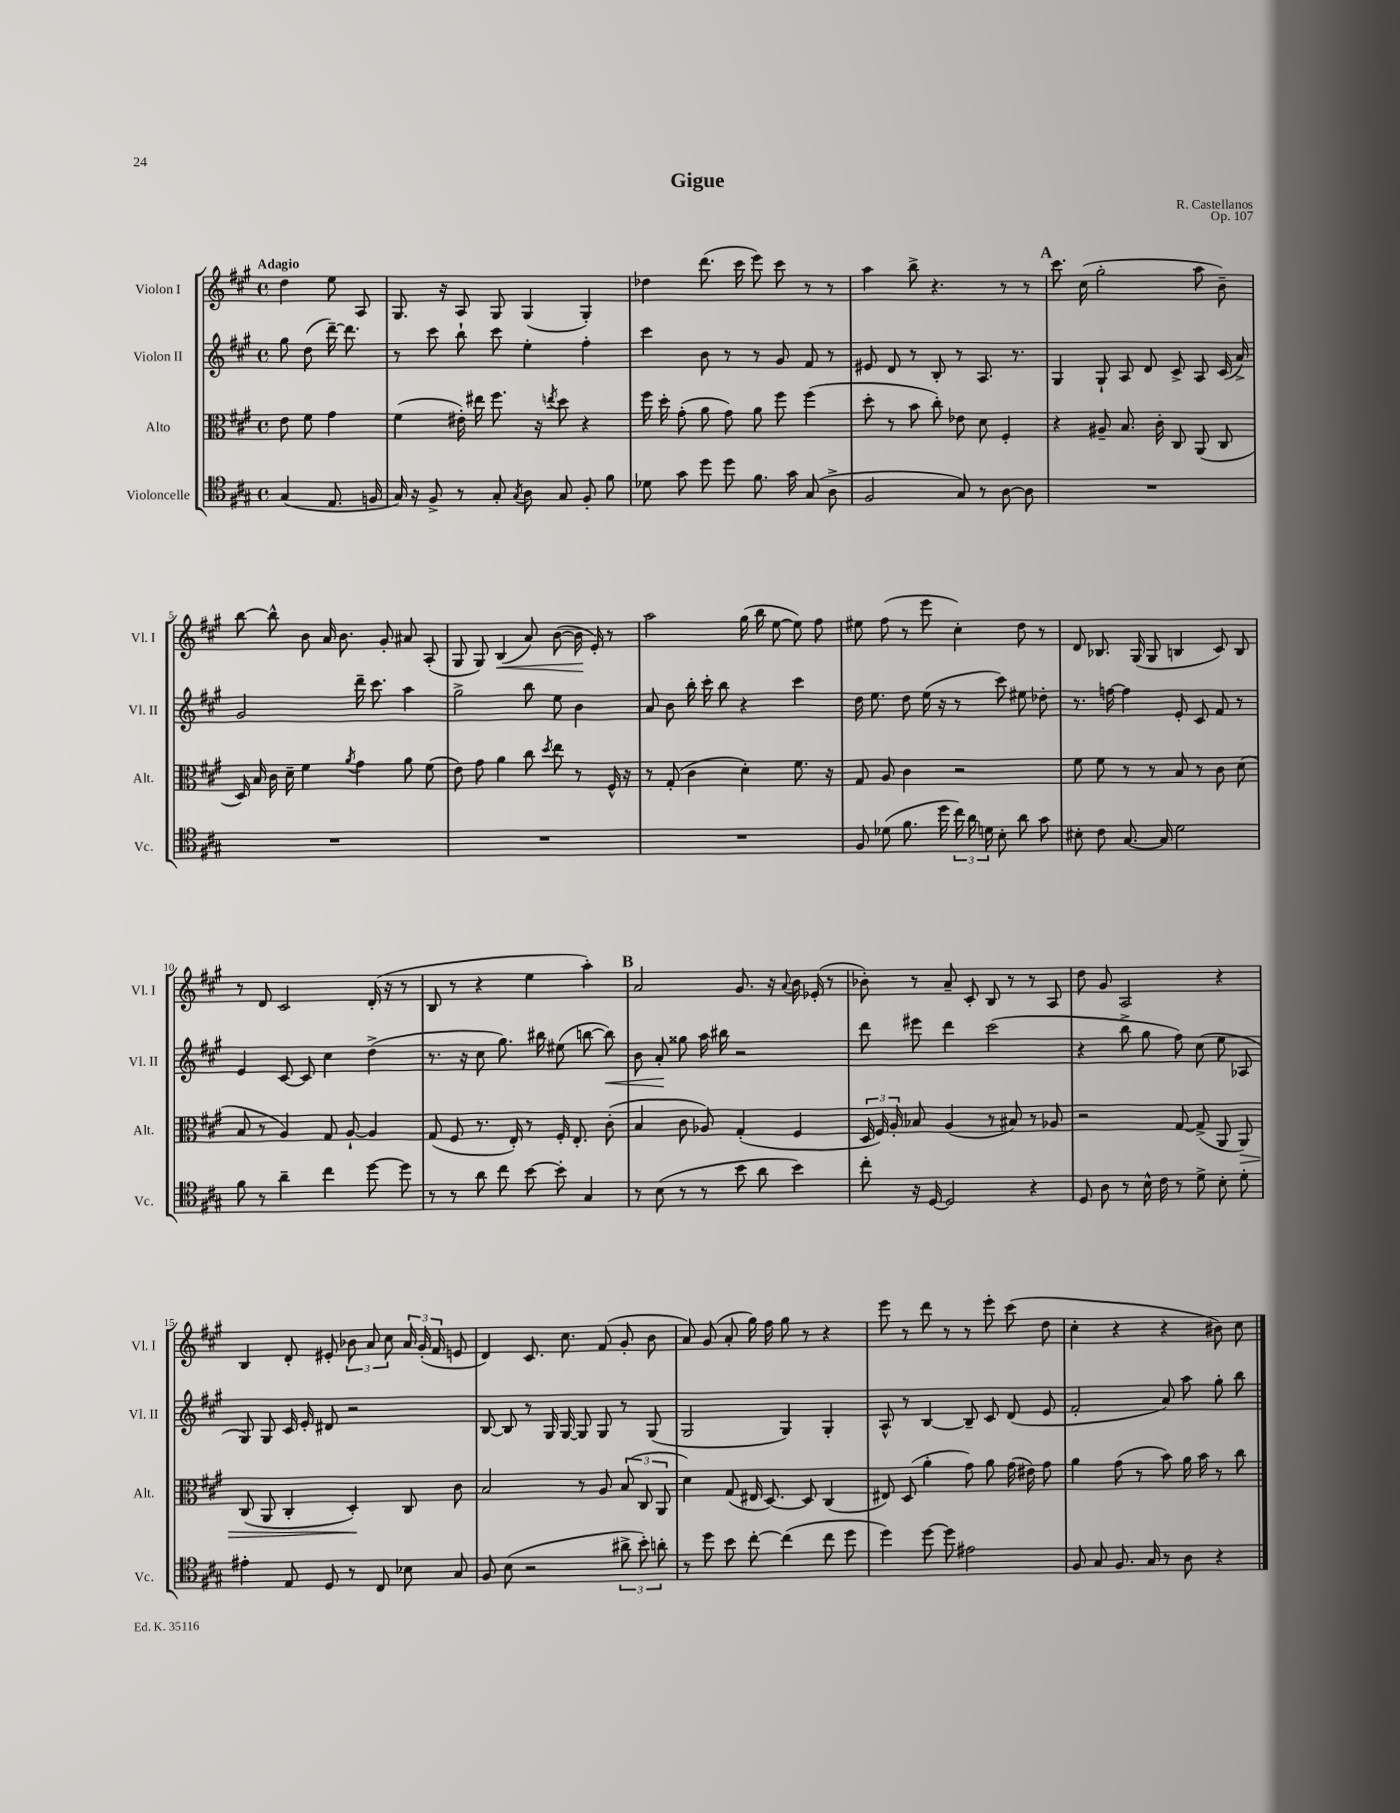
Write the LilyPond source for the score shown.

\header { title = "Gigue" composer = "R. Castellanos" opus = "Op. 107" }
<<
\new StaffGroup <<
\new Staff = "s0" \with { instrumentName = "Violon I" shortInstrumentName = "Vl. I" } {
    \clef treble \key a \major \defaultTimeSignature \time 4/4 \partial 2 \tempo "Adagio"
    \autoBeamOff d''4 e''8 a8 |
    gis8. r16 a8 gis8 gis4( gis4-.) |
    des''4 d'''8.( cis'''16 e'''8) cis'''8 r8 r8 |
    a''4 b''8-> r4. r8 r8 |
    \mark \markup { \bold "A" } cis'''8. cis''16( gis''2-. a''8 b'8--) |
    b''8~ b''8-^ b'8 a'16 b'8. gis'8-. ais'8 a8-.( |
    gis8 gis8) b4\<( a'8) b'8~( b'16\! e'16-.) r8 |
    a''2 gis''16( b''16 e''8~ e''8) fis''8 |
    eis''8 fis''8( r8 e'''8 cis''4-.) d''8 r8 |
    d'8 bes8. gis16( gis8 b4 cis'8) b8 |
    r8 d'8 cis'2 d'16-.( r16 r8 |
    b8 r8 r4 e''4 a''4-.) |
    \mark \markup { \bold "B" } a'2 gis'8. r16 \appoggiatura { a'8 } b'16 ees'16-.( r8 |
    bes'8-.) r8 a'8-- cis'8-. b8 r8 r8 a8 |
    d''8 gis'8 a2 r4 |
    b4 d'8-. eis'8-. \tuplet 3/2 { bes'8 a'8 cis''8 } \tuplet 3/2 { a'16 gis'16-.( fis'16 } e'8 |
    d'4) cis'8. cis''8. fis'8( gis'8-. b'8 |
    a'8) gis'8( a'8-. gis''16) fis''16 gis''8 r8 r4 |
    e'''8 r8 d'''8 r8 r8 e'''8-. cis'''8( d''8 |
    cis''4-. r4 r4 bis'8) cis''8 \bar "|." |
}
\new Staff = "s1" \with { instrumentName = "Violon II" shortInstrumentName = "Vl. II" } {
    \clef treble \key a \major \defaultTimeSignature \time 4/4 \partial 2
    \autoBeamOff gis''8 d''8( d'''16~--) d'''8. |
    r8 cis'''8 b''8-! cis'''8 e''4-. fis''4-. |
    cis'''4 b'8 r8 r8 gis'8 fis'8 r8 |
    eis'8 d'8 r8 b8-. r8 a8. r8. |
    \mark \markup { \bold "A" } gis4 gis8-! a8 d'8 cis'8-> a8 cis'16( a'16->) |
    gis'2 d'''16-- cis'''8. a''4 |
    gis''2-> b''8 e''8 b'4 |
    a'8 b'8 b''16-. cis'''16-. b''8 r4 cis'''4 |
    d''16 e''8. d''8 e''16( r16 r8 cis'''8) eis''8 des''8-. |
    r8. f''16~ f''4 e'8-. cis'8 fis'8 r8 |
    e'4 cis'8~ cis'8 cis''4 d''4->( |
    r8. r16 cis''8 gis''8.) bis''16 eis''8( b''8~ b''8\<) |
    \mark \markup { \bold "B" } b'8 a'8-.\! gisis''8 a''16 bis''16 r2 |
    d'''8 eis'''8 d'''4 cis'''2( |
    r4 b''8-> gis''8 fis''8) cis''8( e''8 aes8 |
    gis8) gis8 cis'16 e'16-. dis'8 r2 |
    b8~ b8 r8 gis16 gis16~ gis8 gis8 r8 gis8( |
    gis2 gis4) gis4-. |
    a8-^ r8 b4~ b8-- cis'8 d'8( e'8 |
    fis'2-. a'8) a''8 gis''8-. b''8 \bar "|." |
}
\new Staff = "s2" \with { instrumentName = "Alto" shortInstrumentName = "Alt." } {
    \clef alto \key a \major \defaultTimeSignature \time 4/4 \partial 2
    \autoBeamOff e'8 fis'8 gis'4 |
    fis'4( eis'16-.) eis''16 fis''8. r16 \acciaccatura { e''8 } d''8 r4 |
    fis''16 d''16-. gis'8-.( a'8 gis'8) a'8 fis''8 fis''4( |
    d''8-. r8 b'8 cis''8-.) ees'8 d'8 fis4-. |
    \mark \markup { \bold "A" } r4 ais8-- b8. cis'16-. cis8 a,8( cis8 |
    d16) b16 cis'16 d'16-- fis'4 \acciaccatura { a'8 } gis'4 a'8 fis'8( |
    e'8) gis'8 a'4 cis''8 \acciaccatura { d''8 } e''8 r8 fis16-^ r16 |
    r8 gis8-.( cis'4 d'4-.) fis'8. r16 |
    gis8 a8 cis'4 r2 |
    fis'8 fis'8 r8 r8 b8 r8 cis'8 d'8( |
    b8 r8 a4) gis8 a8~-! a4 |
    gis8( fis8 r8. e16-.) r8 fis16-. e8.-. cis'8-.( |
    \mark \markup { \bold "B" } b4 cis'8 aes8) gis4-.( fis4 |
    \tuplet 3/2 { d16 fis16) a16-. } bes8 a4( r8 bis8) r8 aes8 |
    r2 gis8~ gis8->( a,8 a,8\>) |
    cis8( a,8 cis4-. d4-.\!) cis8 cis'8 |
    b2 r8 a8 \tuplet 3/2 { b8( cis8 a,8 } |
    d'4) gis8( eis16 d8.~) d8 cis4( |
    eis8) d8( a'4-. gis'8) a'8 gis'16( eis'16) gis'8 |
    a'4 gis'8( r8 b'8) a'16 b'16 r8 cis''8 \bar "|." |
}
\new Staff = "s3" \with { instrumentName = "Violoncelle" shortInstrumentName = "Vc." } {
    \clef tenor \key a \major \defaultTimeSignature \time 4/4 \partial 2
    \autoBeamOff gis4( e8. f16 |
    gis16) r16 fis8-> r8 gis8-. \acciaccatura { gis8 } a8 gis8 fis8-. fis'8 |
    des'8 gis'8 d''8 d''8 fis'8. gis'16 gis8( a8-> |
    fis2 gis8) r8 a8~ a8 |
    \mark \markup { \bold "A" } R1 |
    R1 |
    R1 |
    R1 |
    fis8 des'8( fis'8. d''16 \tuplet 3/2 { cis''16) a'16 d'16 } b8-. a'8 gis'8 |
    bis8-. cis'8 gis8.~ gis16 d'2 |
    fis'8 r8 a'4-- cis''4 d''8~ d''8 |
    r8 r8 a'8 cis''8 b'8~ b'8-. gis4 |
    \mark \markup { \bold "B" } r8 b8( r8 r8 b'8 a'8 b'4) |
    cis''8-. r16 d16~ d2 r4 |
    d8 a8 r8 b16-^ cis'16 r8 d'8-> b8-. d'8-. |
    eis'4-. e8 d8 r8 cis8 bes8 gis8 |
    fis8 b8( r2 \tuplet 3/2 { ais'8-> b'8-.) a'8-. } |
    r8 d''8 b'8 cis''8~-. cis''4( cis''8 d''8 |
    d''4) d''8~ d''8 eis'2 |
    fis8 gis8 fis8. gis16 r8 a8 r4 \bar "|." |
}
>>
>>
